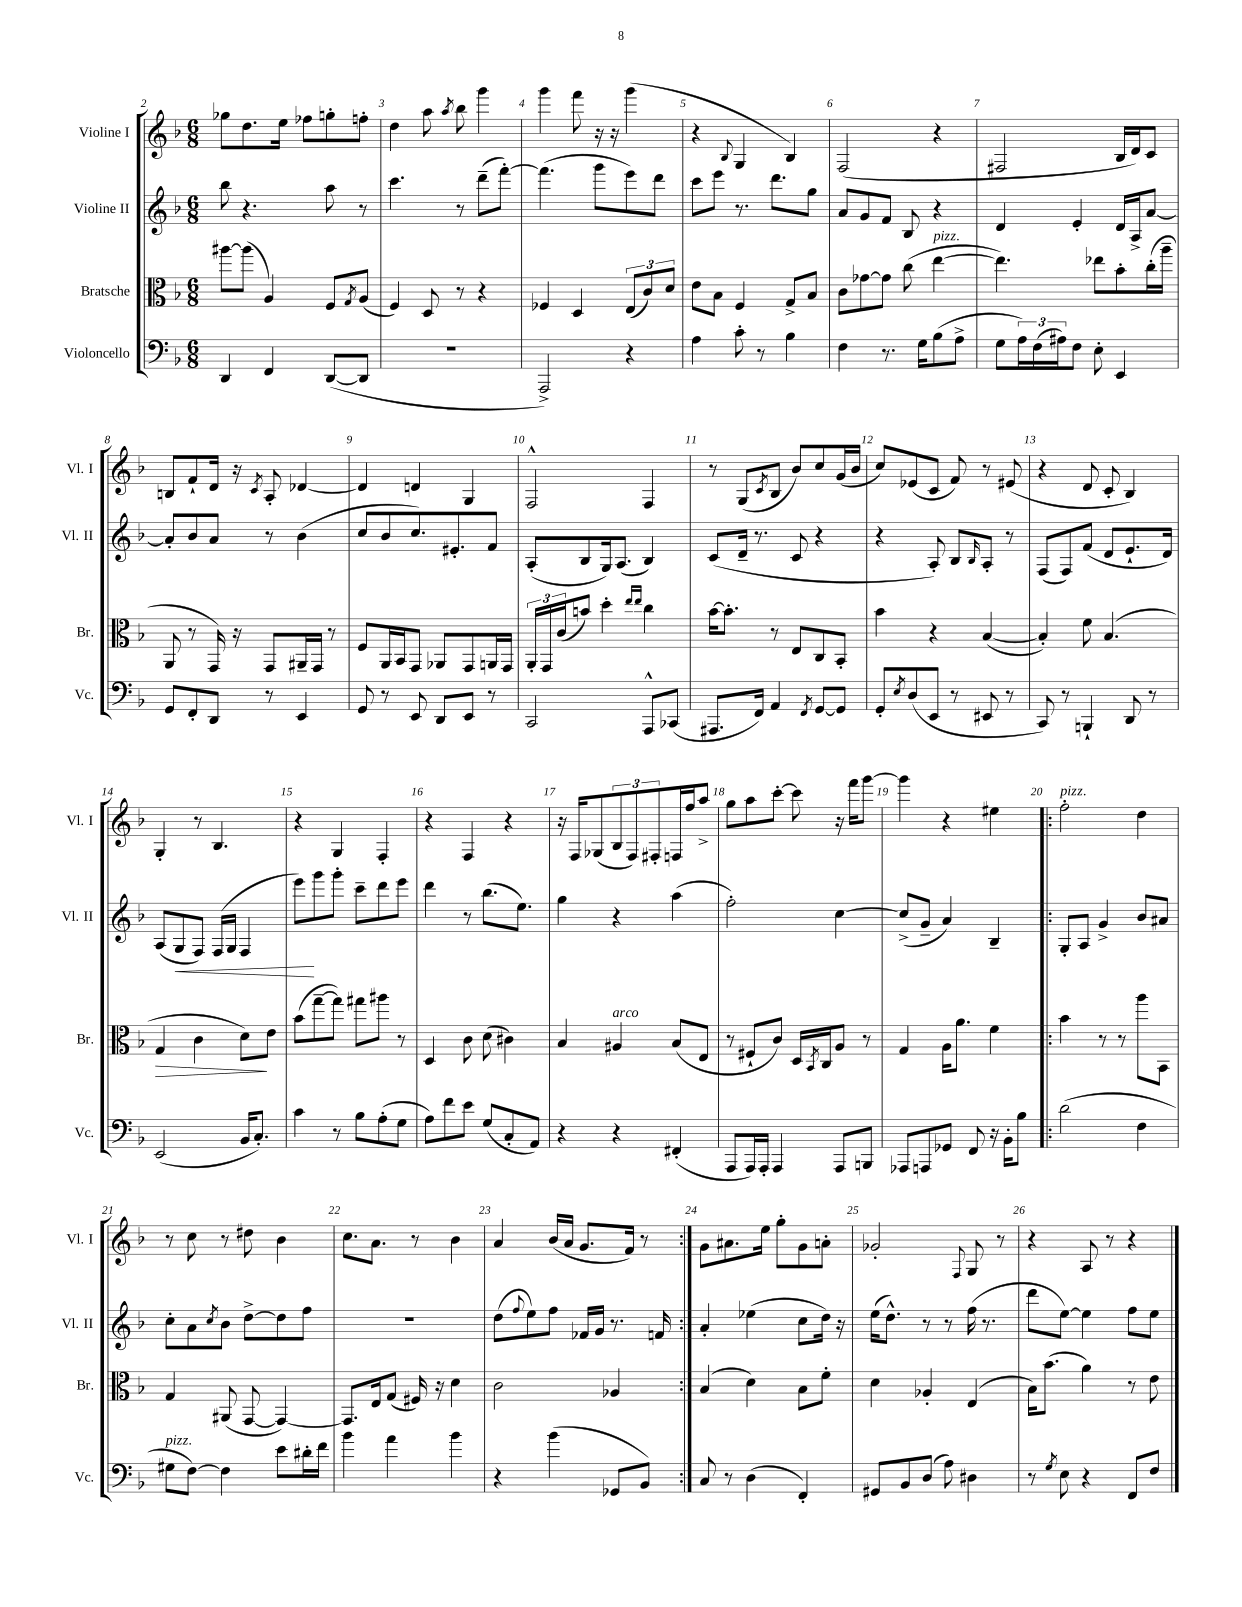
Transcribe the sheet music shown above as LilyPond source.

<<
\new StaffGroup <<
\new Staff = "s0" \with { instrumentName = "Violine I" shortInstrumentName = "Vl. I" } {
    \clef treble \key f \major \numericTimeSignature \time 6/8
    ges''8 d''8. e''16 fes''8 g''8-. f''8-. |
    d''4 a''8 \acciaccatura { a''8 } bes''8 g'''4 |
    g'''4 f'''8 r16 r16 g'''4( |
    r4 \appoggiatura { bes8 } g4 bes4) |
    f2( r4 |
    fis2 bes16 d'16) c'8 |
    b8 f'8-! d'16 r16 \acciaccatura { c'8 } a8-. des'4~ |
    des'4 d'4 g4 |
    f2-^ f4 |
    r8 g8( \acciaccatura { c'8 } bes8 bes'8) c''8 g'16( bes'16 |
    c''8) ees'8( c'8 f'8) r8 eis'8( |
    r4 d'8 c'8-. bes4) |
    g4-. r8 bes4. |
    r4 g4 f4-. |
    r4 f4 r4 |
    r16 f16 ges8( \tuplet 3/2 { bes8 f8) fis8-. } f16 f''16 a''8-> |
    g''8 a''8 c'''8~-. c'''8 r16 f'''16 g'''8~ |
    g'''4 r4 eis''4 |
    \repeat volta 2 { f''2-.^\markup { \italic "pizz." } d''4 |
    r8 c''8 r8 dis''8 bes'4 |
    c''8. a'8. r8 bes'4 |
    a'4 bes'16( a'16 g'8. f'16) r8 | }
    g'8 ais'8. e''16 g''8-. g'8 a'8-. |
    ges'2-. \appoggiatura { f8 } g8 r8 |
    r4 a8 r8 r4 \bar "|." |
}
\new Staff = "s1" \with { instrumentName = "Violine II" shortInstrumentName = "Vl. II" } {
    \clef treble \key f \major \numericTimeSignature \time 6/8
    bes''8 r4. a''8 r8 |
    c'''4. r8 d'''8--( f'''8~-.) |
    f'''4.( g'''8 e'''8) d'''8 |
    c'''8 e'''8 r8. d'''8. g''8 |
    a'8 g'8 f'8 bes8 r4 |
    d'4 e'4-. d'16 a16-> a'8~ |
    a'8-. bes'8 a'8 r8 bes'4( |
    c''8 bes'8 c''8.) eis'8.-. f'8 |
    a8-.( bes8 g16) a8.( bes4) |
    c'8( d'16-- r8. c'8 r4 |
    r4 a8-.) bes8 \grace { bes16 } a8-. r8 |
    f8( f8) f'8( d'8 e'8.-! d'16) |
    a8( g8\< f8) f16( g16 f4 |
    e'''8\!) g'''8 g'''8-. c'''8-- d'''8 e'''8 |
    d'''4 r8 bes''8.( e''8.) |
    g''4 r4 a''4( |
    f''2-.) c''4~ |
    c''8->( g'8-- a'4) bes4-- |
    \repeat volta 2 { g8-. a8 g'4-> bes'8 ais'8 |
    c''8-. a'8 \acciaccatura { c''8 } bes'8 d''8~-> d''8 f''8 |
    R2. |
    d''8( \appoggiatura { f''8 } e''8) f''8 fes'16 g'16 r8. f'16 | }
    a'4-. ees''4( c''8 d''16) r16 |
    e''16( d''8.-^) r8 r8 f''16( r8. |
    d'''8 e''8~) e''4 f''8 e''8 \bar "|." |
}
\new Staff = "s2" \with { instrumentName = "Bratsche" shortInstrumentName = "Br." } {
    \clef alto \key f \major \numericTimeSignature \time 6/8
    ais''8~ ais''8( a4) f8 \acciaccatura { g8 } a8( |
    f4) d8 r8 r4 |
    fes4 d4 \tuplet 3/2 { e8( c'8) d'8 } |
    e'8 bes8 f4 g8-> bes8 |
    c'8 ges'8~ ges'8 c''8( e''4~^\markup { \italic "pizz." } |
    e''4.) ees''8 bes'8-. c''16-.( a''16-- |
    a,8 r8 g,16) r16 g,8 ais,16-- g,16 r8 |
    f8 a,16 bes,16 g,8 aes,8 g,8 a,16 g,16 |
    \tuplet 3/2 { a,16-. g,16 c'16( } b'8) d''4-. \grace { e''16 e''16 } c''4 |
    bes'16~ bes'8.-. r8 e8 c8 bes,8-. |
    bes'4 r4 bes4~( |
    bes4-.) f'8 bes4.( |
    g4\> c'4 d'8\!) e'8 |
    bes'8( g''8~-- g''8) gis''8 ais''8 r8 |
    d4 c'8 d'8( cis'4) |
    bes4 ais4^\markup { \italic "arco" } bes8( e8 |
    r8 fis8-! c'8) d16 \acciaccatura { bes,8 } c16 a8 r8 |
    g4 a16 a'8. f'4 |
    \repeat volta 2 { bes'4 r8 r8 a''8 bes,8 |
    g4 ais,8( g,8~ g,4~) |
    g,8. e16 g8( fis16) r16 d'4 |
    c'2 aes4 | }
    bes4( d'4) bes8 f'8-. |
    d'4 aes4-. e4( |
    bes16) bes'8.( a'4) r8 e'8 \bar "|." |
}
\new Staff = "s3" \with { instrumentName = "Violoncello" shortInstrumentName = "Vc." } {
    \clef bass \key f \major \numericTimeSignature \time 6/8
    d,4 f,4 d,8~( d,8 |
    R2. |
    a,,2->) r4 |
    a4 c'8-. r8 bes4 |
    f4 r8. g16 bes8( a8-> |
    g8 \tuplet 3/2 { a16) f16( ais16) } f8 e8-. e,4 |
    g,8 f,8-. d,8 r8 e,4 |
    g,8 r8 e,8 d,8 e,8 r8 |
    c,2 a,,8-^ ces,8( |
    ais,,8. f,16) a,4 \acciaccatura { f,8 } g,8~ g,8 |
    g,8-. \acciaccatura { e8 } d8( e,8 r8 eis,8 r8 |
    c,8) r8 b,,4-! d,8 r8 |
    e,2( bes,16 c8.-.) |
    c'4 r8 bes8 a8-.( g8 |
    a8) f'8 e'8 g8( c8-. a,8) |
    r4 r4 fis,4-.( |
    a,,8 a,,16) a,,16-. a,,4 a,,8 b,,8 |
    aes,,8 a,,8 ges,8 f,8 r16 bes,16-. bes8 |
    \repeat volta 2 { d'2( f4 |
    gis8^\markup { \italic "pizz." } f8~) f4 e'8 dis'16-. f'16 |
    bes'4 a'4 bes'4 |
    r4 bes'4( ges,8 bes,8) | }
    c8 r8 d4( f,4-.) |
    gis,8 bes,8 d8( a8) dis4 |
    r8 \acciaccatura { g8 } e8 r4 f,8 f8 \bar "|." |
}
>>
>>
\layout { \context { \Score currentBarNumber = #2 \override BarNumber.break-visibility = ##(#f #t #t) barNumberVisibility = #all-bar-numbers-visible } }
